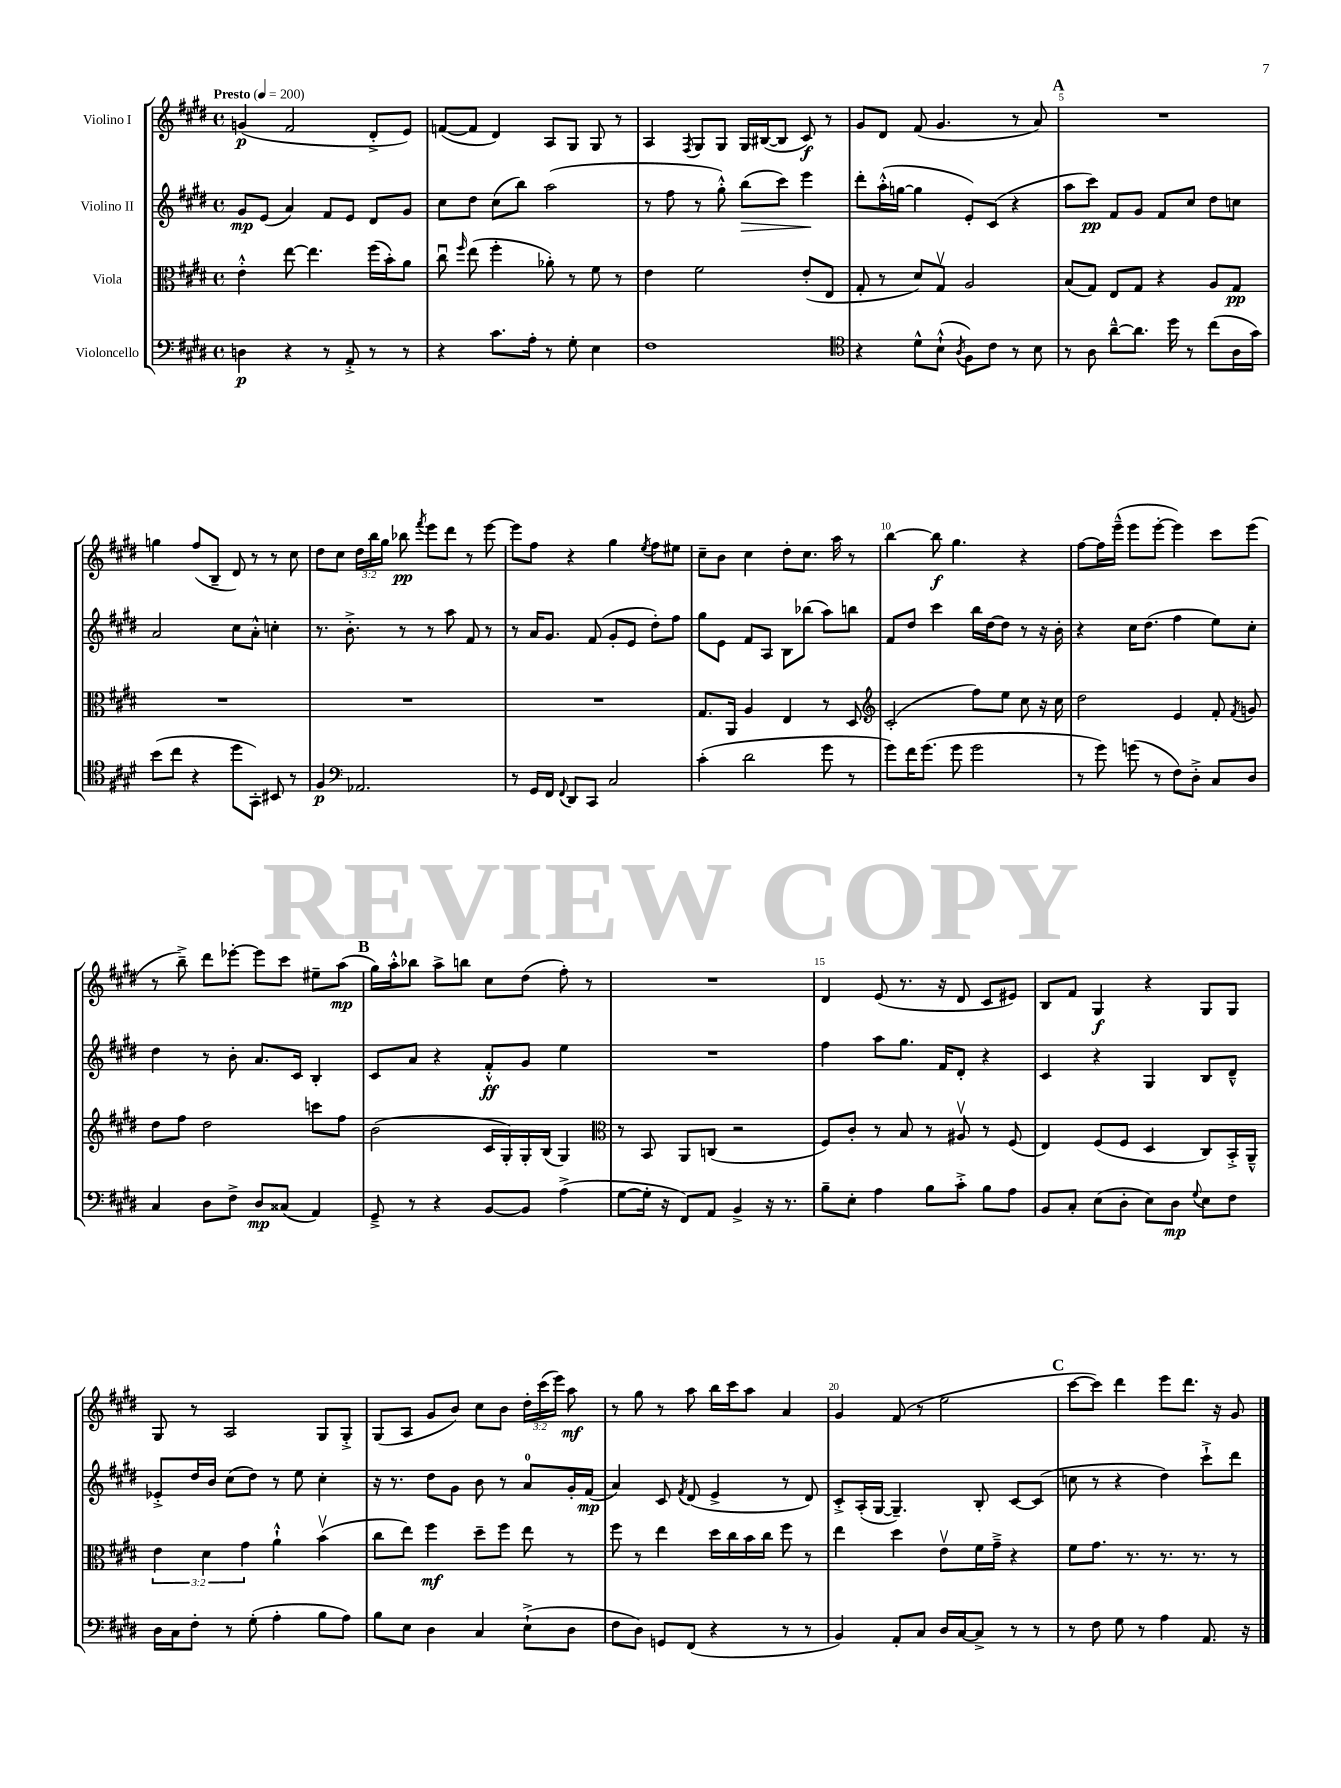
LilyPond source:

<<
\new StaffGroup <<
\new Staff = "s0" \with { instrumentName = "Violino I" } {
    \clef treble \key e \major \defaultTimeSignature \time 4/4 \override Staff.TupletNumber.text = #tuplet-number::calc-fraction-text \tempo "Presto" 4 = 200
    \autoBeamOff g'4\p( fis'2 dis'8[-.-> e'8]) |
    f'8[~( f'8] dis'4) a8[ gis8] gis8 r8 |
    a4 \acciaccatura { fis8 } gis8[ gis8] gis16[ bis16~( bis8] cis'8\f) r8 |
    gis'8[ dis'8] fis'8( gis'4. r8 a'8) |
    \mark \markup { \bold "A" } R1 |
    g''4 fis''8[( b8]-- dis'8) r8 r8 cis''8 |
    dis''8[ cis''8] \tuplet 3/2 { dis''16[ b''16 gis''16] } bes''8\pp \acciaccatura { fis'''8 } e'''8[ dis'''8] r8 e'''8~ |
    e'''8[ fis''8] r4 gis''4 \acciaccatura { e''8 } fis''8[ eis''8] |
    cis''8[-- b'8] cis''4 dis''8[-. cis''8.] a''16 r8 |
    b''4~ b''8\f gis''4. r4 |
    fis''8[~ fis''16 e'''16]---^( e'''8[ e'''8]~-. e'''4) cis'''8[ e'''8]( |
    r8 b''8--->) dis'''8[ ees'''8]~-. ees'''8[ cis'''8] eis''8[-- a''8]\mp( |
    \mark \markup { \bold "B" } gis''16[) a''16-.-^ bes''8] a''8[-> b''8] cis''8[ dis''8]( fis''8-.) r8 |
    R1 |
    dis'4 e'8( r8. r16 dis'8 cis'8[ eis'8]) |
    b8[ fis'8] gis4\f r4 gis8[ gis8] |
    gis8 r8 a2 gis8[ gis8]-.-> |
    gis8[( a8] gis'8[ b'8]) cis''8[ b'8] \tuplet 3/2 { dis''16[-. cis'''16( e'''16]) } a''8\mf |
    r8 gis''8 r8 a''8 b''16[ cis'''16 a''8] a'4 |
    gis'4 fis'8( r8 e''2 |
    \mark \markup { \bold "C" } cis'''8[~ cis'''8]) dis'''4 e'''8[ dis'''8.] r16 gis'8 \bar "|." |
}
\new Staff = "s1" \with { instrumentName = "Violino II" } {
    \clef treble \key e \major \defaultTimeSignature \time 4/4
    \autoBeamOff gis'8[\mp e'8]( a'4) fis'8[ e'8] dis'8[ gis'8] |
    cis''8[ dis''8] cis''8[( b''8]) a''2( |
    r8 fis''8 r8 gis''8-.-^) b''8[\>( cis'''8]) e'''4\! |
    dis'''8[-. a''16-.-^( g''16]~ g''4 e'8[-.) cis'8]( r4 |
    \mark \markup { \bold "A" } a''8[ cis'''8]\pp) fis'8[ gis'8] fis'8[ cis''8] dis''8[ c''8] |
    a'2 cis''8[ a'8]-.-^ c''4-. |
    r8. b'8.-.-> r8 r8 a''8 fis'8 r8 |
    r8 a'16[ gis'8.] fis'8( gis'8[-. e'8] dis''8[-.) fis''8] |
    gis''8[ e'8] fis'8[ a8] b8[ bes''8]( a''8[) b''8] |
    fis'8[ dis''8] cis'''4 b''16[ dis''16~ dis''8] r8 r16 b'16-. |
    r4 cis''16[ dis''8.]( fis''4 e''8[) cis''8]-. |
    dis''4 r8 b'8-. a'8.[ cis'16] b4-. |
    \mark \markup { \bold "B" } cis'8[ a'8] r4 fis'8[-.-^\ff gis'8] e''4 |
    R1 |
    fis''4 a''8[ gis''8.] fis'16[ dis'8]-. r4 |
    cis'4 r4 gis4 b8[ dis'8]---^ |
    ees'8[-.-> dis''16 b'16] cis''8[( dis''8]) r8 e''8 cis''4-. |
    r16 r8. dis''8[ gis'8] b'8 r8 a'8[-0 gis'16-. fis'16]\mp( |
    a'4) cis'8 \acciaccatura { fis'8 } dis'8( e'4-> r8 dis'8) |
    cis'8[-.-> a16-.( gis16]~ gis4.--) b8-. cis'8[~ cis'8]( |
    \mark \markup { \bold "C" } c''8 r8 r4 dis''4) cis'''8[-!-> dis'''8] \bar "|." |
}
\new Staff = "s2" \with { instrumentName = "Viola" } {
    \clef alto \key e \major \defaultTimeSignature \time 4/4 \override Staff.TupletNumber.text = #tuplet-number::calc-fraction-text
    \autoBeamOff e'4-.-^ e''8~ e''4. fis''16[( b'16-.) a'8] |
    cis''8\downbow \grace { fis''16 } e''8( fis''4-. aes'8-.) r8 fis'8 r8 |
    e'4 fis'2 e'8[-.( e8] |
    gis8-. r8 dis'8[) gis8]\upbow a2 |
    \mark \markup { \bold "A" } b8[( gis8]) e8[ gis8] r4 a8[ gis8]\pp |
    R1 |
    R1 |
    R1 |
    gis8.[ a,16] a4 e4 r8 dis8 |
    \clef treble cis'2-.( fis''8[) e''8] cis''8 r16 cis''16 |
    dis''2 e'4 fis'8-. \acciaccatura { fis'8 } g'8 |
    dis''8[ fis''8] dis''2 c'''8[ fis''8] |
    \mark \markup { \bold "B" } b'2( cis'16[ gis16-.) gis16-. b16]( gis4) |
    \clef alto r8 b,8 a,8[ c8]( r2 |
    fis8[) cis'8]-. r8 b8 r8 ais8\upbow r8 fis8( |
    e4) fis8[( fis8] dis4 cis8[) b,16-.-> a,16]---^ |
    \tuplet 3/2 { e'4 dis'4 gis'4 } a'4-!-^ b'4\upbow( |
    cis''8[ e''8]) fis''4\mf dis''8[-- fis''8] e''8 r8 |
    fis''8 r8 e''4 dis''16[ cis''16 b'16 cis''16] fis''8 r8 |
    e''4 dis''4 e'8[\upbow fis'16 gis'16]---> r4 |
    \mark \markup { \bold "C" } fis'8[ gis'8.] r8. r8. r8. r8 \bar "|." |
}
\new Staff = "s3" \with { instrumentName = "Violoncello" } {
    \clef bass \key e \major \defaultTimeSignature \time 4/4
    \autoBeamOff d4\p r4 r8 a,8-.-> r8 r8 |
    r4 cis'8.[ a16]-. r8 gis8-. e4 |
    fis1 |
    \clef tenor r4 dis'8[-^ b8]-!-^( \acciaccatura { a8 } fis8[) cis'8] r8 b8 |
    \mark \markup { \bold "A" } r8 a8 a'8[~---^ a'8.] dis''16 r8 cis''8[( a16 gis'16]) |
    b'8[( cis''8] r4 dis''8[ gis,8]-.) bis,8 r8 |
    fis4\p \clef bass aes,2. |
    r8 gis,16[ fis,16] \appoggiatura { fis,8 } dis,8[ cis,8] cis2 |
    cis'4-.( dis'2 gis'8 r8 |
    gis'8[) fis'16 gis'8.]( gis'8 gis'2 |
    r8 gis'8) g'8( r8 fis8[) dis8]-.-> cis8[ dis8] |
    cis4 dis8[ fis8]-> dis8[\mp cisis8]( a,4) |
    \mark \markup { \bold "B" } gis,8---> r8 r4 b,8[~ b,8] a4->( |
    gis8[~ gis16]-. r16 fis,8[) a,8] b,4-> r16 r8. |
    b8[-- e8]-. a4 b8[ cis'8]-.-> b8[ a8] |
    b,8[ cis8]-. e8[( dis8]-. e8[) dis8]\mp \appoggiatura { gis8 } e8[ fis8] |
    dis16[ cis16 fis8]-. r8 gis8-.( a4-. b8[ a8]) |
    b8[ e8] dis4 cis4 e8[-!->( dis8] |
    fis8[ dis8]) g,8[ fis,8]( r4 r8 r8 |
    b,4) a,8[-. cis8] dis16[ cis16~ cis8]-> r8 r8 |
    \mark \markup { \bold "C" } r8 fis8 gis8 r8 a4 a,8. r16 \bar "|." |
}
>>
>>
\layout { \context { \Score \override BarNumber.break-visibility = ##(#f #t #t) barNumberVisibility = #(every-nth-bar-number-visible 5) } }
